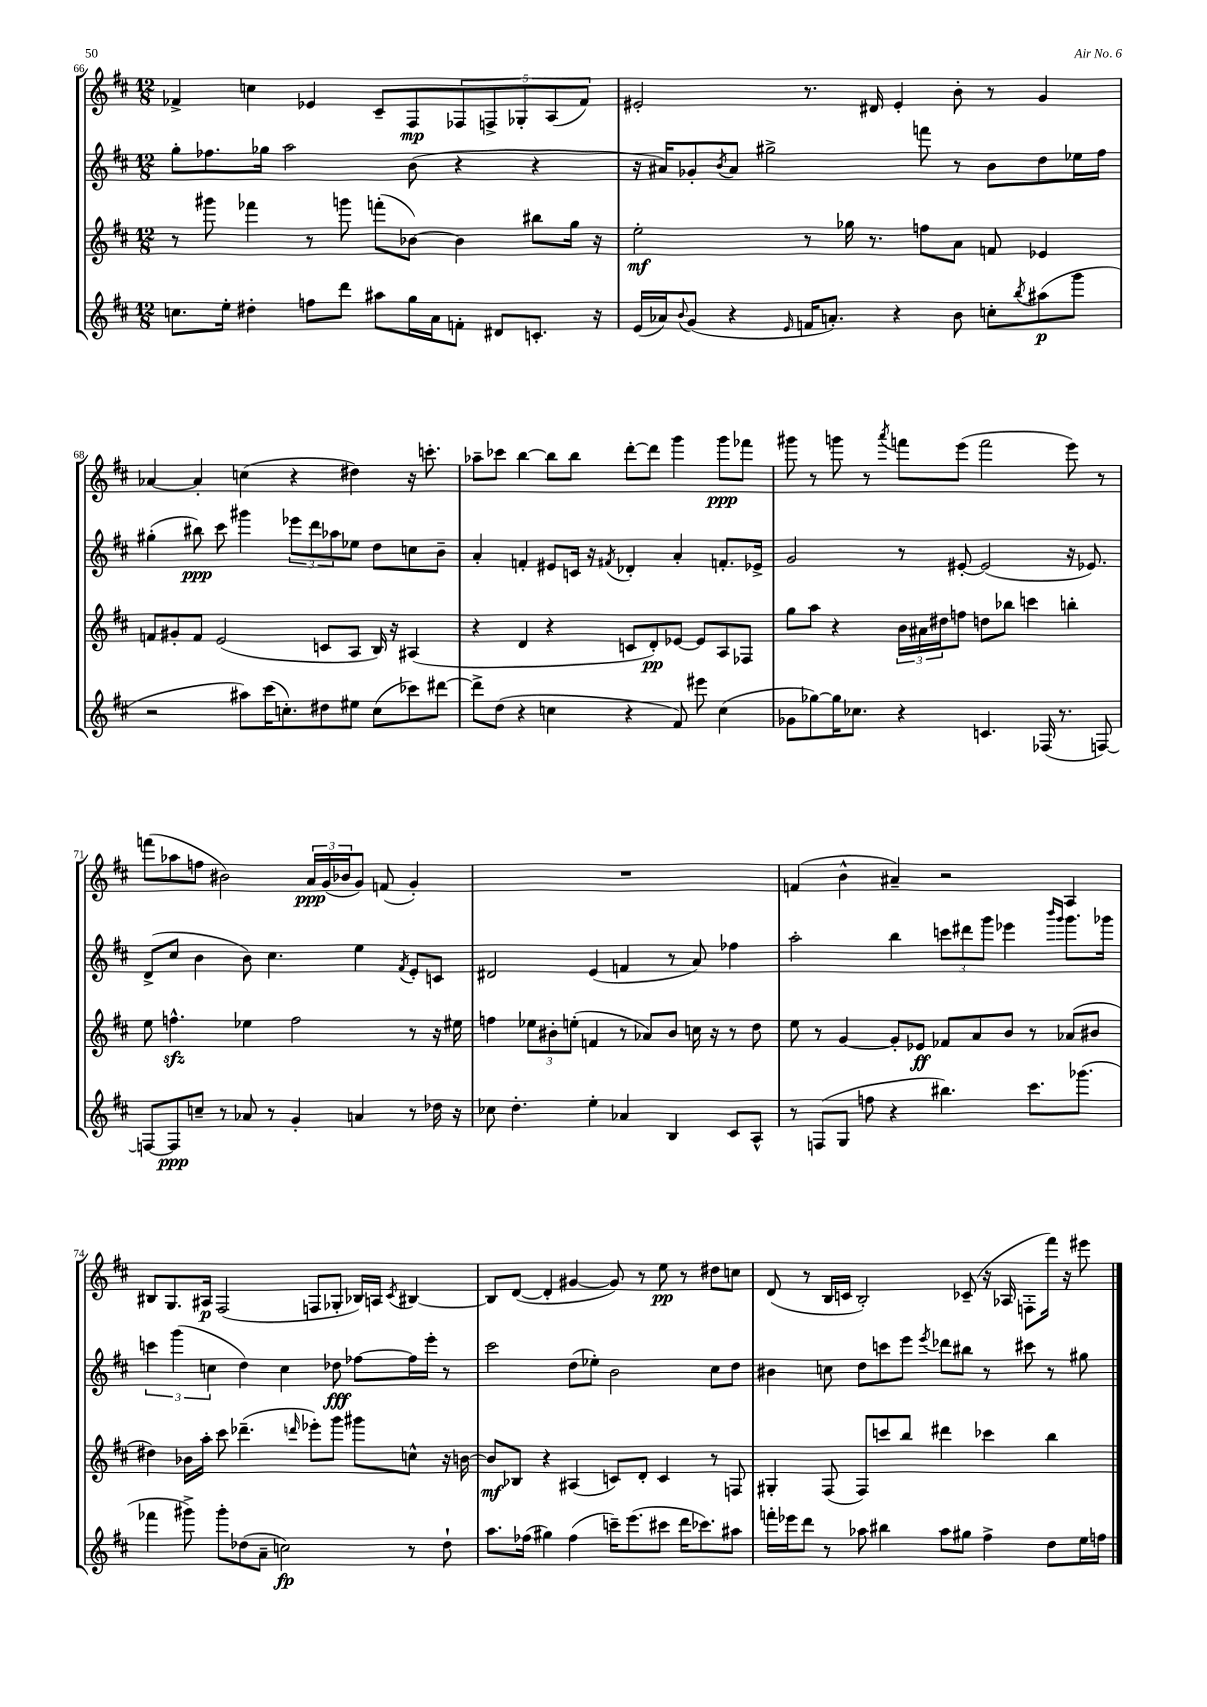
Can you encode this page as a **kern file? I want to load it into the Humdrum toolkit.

**kern	**dynam	**kern	**dynam	**kern	**dynam	**kern	**dynam
*part4	*part4	*part3	*part3	*part2	*part2	*part1	*part1
*staff4	*staff4	*staff3	*staff3	*staff2	*staff2	*staff1	*staff1
*clefG2	*	*clefG2	*	*clefG2	*	*clefG2	*
*k[f#c#]	*	*k[f#c#]	*	*k[f#c#]	*	*k[f#c#]	*
*M12/8	*	*M12/8	*	*M12/8	*	*M12/8	*
=66	=66	=66	=66	=66	=66	=66	=66
8.ccn\L	.	8r	.	8gg'\L	.	4f-X^/	.
.	.	8ggg#X\	.	8.ff-X\	.	.	.
16ee'\Jk	.	.	.	.	.	.	.
4dd#X'\	.	4fff-X\	.	.	.	4ccn\	.
.	.	.	.	16gg-X\Jk	.	.	.
.	.	.	.	2aa\	.	.	.
8ffn\L	.	8r	.	.	.	4e-X/	.
8ddd\J	.	8gggn\	.	.	.	.	.
8aa#X\L	.	(8fffn'\L	.	.	.	8c#~/L	.
16gg\L	.	[8b-X\J)	.	(8b\	.	8F#/	mp
16a\J	.	.	.	.	.	.	.
8fn'\J	.	4b-\]	.	4r	.	10F-X/	.
.	.	.	.	.	.	10Fn^/	.
8d#X/L	.	.	.	.	.	.	.
.	.	.	.	.	.	10G-X'/	.
8.cn'/J	.	8bb#X\L	.	4r	.	.	.
.	.	.	.	.	.	(10A/	.
.	.	16gg\Jk	.	.	.	.	.
.	.	.	.	.	.	10f-/J)	.
16r	.	16r	.	.	.	.	.
=67	=67	=67	=67	=67	=67	=67	=67
(16e/LL	.	2ee'\	mf	16r	.	2e#X'/	.
16a-X/J)	.	.	.	16a#X/KL)	.	.	.
8qqb/	.	.	.	.	.	.	.
(8g/J	.	.	.	8g-X'/	.	.	.
.	.	.	.	8qb/	.	.	.
4r	.	.	.	8a#/J	.	.	.
.	.	.	.	2gg#X^\	.	.	.
16qqe/	.	.	.	.	.	.	.
16fn/KL	.	8r	.	.	.	8.r	.
8.an'/J)	.	.	.	.	.	.	.
.	.	16gg-X\	.	.	.	.	.
.	.	8.r	.	.	.	16d#X/	.
4r	.	.	.	.	.	4e#'/	.
.	.	8ffn\L	.	8fffn\	.	.	.
8b\	.	8a\J	.	8r	.	8b'\	.
8ccn'\L	.	8fn/	.	8b\L	.	8r	.
8qbb/	.	.	.	.	.	.	.
(8aa#X\	p	4e-X/	.	8dd\	.	4g/	.
8ggg\J	.	.	.	16ee-X\L	.	.	.
.	.	.	.	16ff#\JJ	.	.	.
!!LO:LB:g=z
=68	=68	=68	=68	=68	=68	=68	=68
2r	.	8fn/L	.	(4gg#X'\	.	[4a-X/	.
.	.	8g#X'/	.	.	.	.	.
.	.	8f/J	.	8bb#X\)	ppp	4a-'/]	.
.	.	(2e/	.	8ccc#\	.	.	.
8aa#X\L)	.	.	.	4ggg#X\	.	(4ccn\	.
(16ccc#\K	.	.	.	.	.	.	.
8.ccn'\)	.	.	.	.	.	.	.
.	.	.	.	12eee-X\L	.	4r	.
.	.	.	.	12ddd\	.	.	.
8dd#X\	.	8cn/L	.	.	.	.	.
.	.	.	.	12aa-X\	.	.	.
8ee#X\J	.	8A/J	.	8ee-X\J	.	4dd#X\)	.
(8cc\L	.	16B/)	.	8dd\L	.	.	.
.	.	16r	.	.	.	.	.
8ccc-X\)	.	(4A#X/	.	8ccn\	.	16r	.
.	.	.	.	.	.	8.cccn'\	.
[8ddd#X\J	.	.	.	8b~\J	.	.	.
=69	=69	=69	=69	=69	=69	=69	=69
8ddd#^\L]	.	4r	.	4a'/	.	8aa-X~\L	.
(8dd\J	.	.	.	.	.	8ccc-X\J	.
4r	.	4d/	.	4fn'/	.	[4bb\	.
4ccn\	.	4r	.	8e#X/L	.	8bb\L]	.
.	.	.	.	16cn/Jk	.	8bb\J	.
.	.	.	.	16r	.	.	.
.	.	.	.	8qf#X/	.	.	.
4r	.	8cn/L	.	4d-X'/	.	[8ddd'\L	.
.	.	8d'/)	pp	.	.	8ddd\J]	.
8f#/)	.	[8e-X/J	.	4a'/	.	4ggg\	.
8eee#X\	.	8e-/L]	.	.	.	.	.
(4cc\	.	8A/	.	8.fn'/L	.	8ggg\L	ppp
.	.	8F-X/J	.	.	.	8fff-X\J	.
.	.	.	.	16e-X^/Jk	.	.	.
=70	=70	=70	=70	=70	=70	=70	=70
8g-X\L	.	8gg\L	.	2g/	.	8ggg#X\	.
[8gg-X\)	.	8aa\J	.	.	.	8r	.
16gg-\K]	.	4r	.	.	.	8gggn\	.
8.cc-X\J	.	.	.	.	.	.	.
.	.	.	.	.	.	8r	.
.	.	.	.	.	.	8qaaa/	.
4r	.	24b\LL	.	8r	.	8fffn\L	.
.	.	24a#X\	.	.	.	.	.
.	.	24dd#X\J	.	.	.	.	.
.	.	8ffn\J	.	[8e#X'/	.	(8eee\J	.
4.cn/	.	8ddn\L	.	(2e#/]	.	2fff\	.
.	.	8bb-X\J	.	.	.	.	.
.	.	4cccn\	.	.	.	.	.
(16F-X/	.	.	.	.	.	.	.
8.r	.	.	.	.	.	.	.
.	.	4bbn'\	.	16r	.	8eee\)	.
.	.	.	.	8.e-X/)	.	.	.
[8Fn/)	.	.	.	.	.	8r	.
!!LO:LB:g=z
=71	=71	=71	=71	=71	=71	=71	=71
8Fn/L_	.	8ee\	.	(8d^/L	.	(8fffn\L	.
8F/]	ppp	4.ffnzz^^\	.	8cc#/J	.	8aa-X\	.
8ccn~/J	.	.	.	4b\	.	8ffn\J	.
8r	.	.	.	.	.	2b#X\)	.
8a-X/	.	4ee-X\	.	8b\)	.	.	.
8r	.	.	.	4.cc#\	.	.	.
4g'/	.	2ff\	.	.	.	.	.
.	.	.	.	.	.	24a/LL	ppp
.	.	.	.	.	.	(24g/	.
.	.	.	.	.	.	24b-X/J	.
4an/	.	.	.	4ee\	.	8g/J)	.
.	.	.	.	.	.	(8fn/	.
.	.	.	.	8qf#/	.	.	.
8r	.	8r	.	8e'/L	.	4g'/)	.
16dd-X\	.	16r	.	8cn/J	.	.	.
16r	.	16ee#X\	.	.	.	.	.
=72	=72	=72	=72	=72	=72	=72	=72
8cc-X\	.	4ffn\	.	2d#X/	.	1.r	.
4.dd'\	.	.	.	.	.	.	.
.	.	12ee-X\L	.	.	.	.	.
.	.	12b#X'\	.	.	.	.	.
.	.	(12een'\J	.	.	.	.	.
4ee'\	.	4fn/	.	(4e/	.	.	.
4a-X/	.	8r	.	4fn/	.	.	.
.	.	8a-X/L)	.	.	.	.	.
4B/	.	8b#/J	.	8r	.	.	.
.	.	16ccn\	.	8a/)	.	.	.
.	.	16r	.	.	.	.	.
8c#/L	.	8r	.	4ff-X\	.	.	.
8A^^/J	.	8dd\	.	.	.	.	.
=73	=73	=73	=73	=73	=73	=73	=73
8r	.	8ee\	.	2aa'\	.	(4fn/	.
(8Fn/L	.	8r	.	.	.	.	.
8G/J	.	[4g/	.	.	.	4b^^\	.
8ffn\	.	.	.	.	.	.	.
4r	.	8g'/L]	.	4bb\	.	4a#X~/)	.
.	.	8e-X/J	ff	.	.	.	.
4.bb#X\)	.	8f-X/L	.	12cccn\L	.	2r	.
.	.	.	.	12ddd#X\	.	.	.
.	.	8a/	.	.	.	.	.
.	.	.	.	12ggg\J	.	.	.
.	.	8b/J	.	4eee-X\	.	.	.
8.ccc#\L	.	8r	.	.	.	.	.
.	.	.	.	16qqbbb/LL	.	.	.
.	.	.	.	16qqggg/JJ	.	.	.
.	.	(8a-X/L	.	8.ggg\L	.	4A/	.
(8.ggg-X\J	.	.	.	.	.	.	.
.	.	8b#X/J	.	.	.	.	.
.	.	.	.	16ggg-X\Jk	.	.	.
!!LO:LB:g=z
=74	=74	=74	=74	=74	=74	=74	=74
4fff-X\	.	4dd#X\)	.	6cccn\	.	8B#X/L	.
.	.	.	.	.	.	8.G/	.
.	.	.	.	(6ggg\	.	.	.
8ggg#X^\)	.	16b-X\LL	.	.	.	.	.
.	.	16aa'\JJ	.	.	.	16A#X/Jk	p
.	.	.	.	6ccn\	.	.	.
8ggg#'\L	.	8ccc#\	.	.	.	(2F#/	.
(8dd-X\	.	(4.ddd-X~\	.	4dd\)	.	.	.
8a~\J	.	.	.	.	.	.	.
2ccn\)	fp	.	.	4cc\	.	.	.
.	.	16qqdddn/	.	.	.	.	.
.	.	8eee-X'\L)	.	.	.	8Fn/L	.
.	.	8ggg\J	.	8dd-X\	fff	8G-X'/J	.
.	.	8ggg#X\L	.	[8ff-X\L	.	16B-X/LL)	.
.	.	.	.	.	.	16An/JJ	.
.	.	.	.	.	.	8qc#/	.
8r	.	8ccn^^\J	.	16ff-\L]	.	[4B#X/	.
.	.	.	.	16eee'\JJ	.	.	.
8dd-`\	.	16r	.	8r	.	.	.
.	.	[16bn\	.	.	.	.	.
=75	=75	=75	=75	=75	=75	=75	=75
8.aa\L	.	8b/L]	mf	2ccc#\	.	8B#/L]	.
.	.	8B-X/J	.	.	.	([8d/J	.
(16ff-X\Jk	.	.	.	.	.	.	.
4gg#X\)	.	4r	.	.	.	4d'/]	.
(4ff-\	.	(4A#X/	.	(8dd\L	.	[4g#X/	.
.	.	.	.	8ee-X'\J)	.	.	.
16cccn~\KL)	.	8cn/L)	.	2b\	.	8g#/])	.
(8.eee\	.	.	.	.	.	.	.
.	.	8d'/J	.	.	.	8r	.
8ccc#X\J	.	4c/	.	.	.	8ee\	pp
16ddd\KL	.	.	.	.	.	8r	.
8.ccc-X\)	.	.	.	.	.	.	.
.	.	8r	.	8cc#\L	.	8dd#X\L	.
8aa#X\J	.	8Fn/	.	8dd\J	.	8ccn\J	.
=76	=76	=76	=76	=76	=76	=76	=76
16fffn'\LL	.	4G#X'/	.	4b#X\	.	(8d/	.
16eee-X\J	.	.	.	.	.	.	.
8ddd\J	.	.	.	.	.	8r	.
8r	.	(8F#/	.	8ccn\	.	16B/LL	.
.	.	.	.	.	.	16cn/JJ	.
8aa-X\	.	8F#/L)	.	8dd\L	.	2B'/)	.
4bb#X\	.	8cccn/	.	8cccn\	.	.	.
.	.	8bb/J	.	8eee\J	.	.	.
.	.	.	.	8qeee/	.	.	.
8aa-\L	.	4ddd#X\	.	8ddd-X\L	.	.	.
8gg#X\J	.	.	.	8bb#X\J	.	(8c-X~/	.
4ff#^\	.	4ccc-X\	.	8r	.	16r	.
.	.	.	.	.	.	16A-X/	.
.	.	.	.	8ccc#X\	.	8Fn'\L	.
8dd\L	.	4bb\	.	8r	.	16fff#\Jk)	.
.	.	.	.	.	.	16r	.
16ee\L	.	.	.	8gg#X\	.	8eee#X\	.
16ffn\JJ	.	.	.	.	.	.	.
==	==	==	==	==	==	==	==
*-	*-	*-	*-	*-	*-	*-	*-
